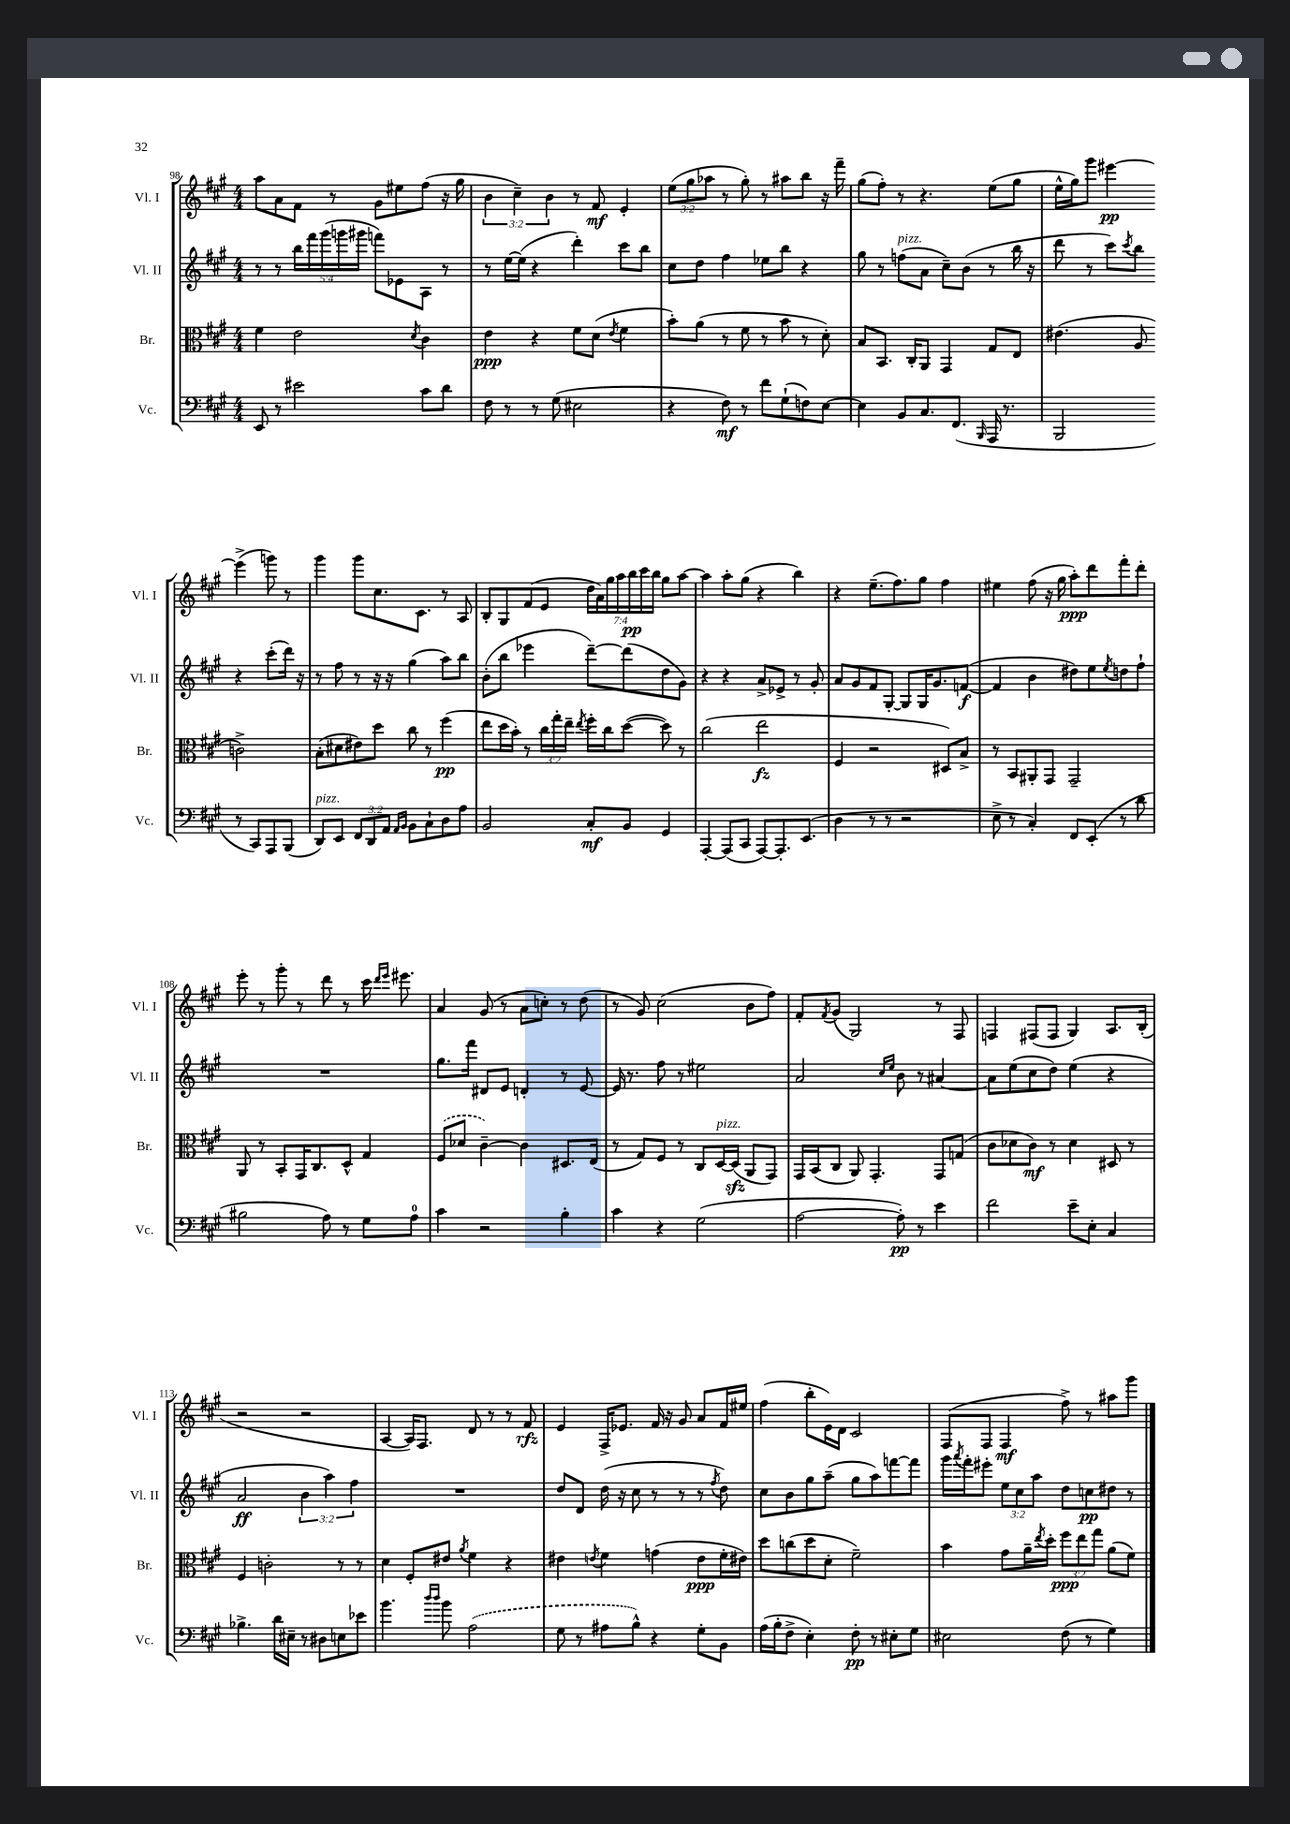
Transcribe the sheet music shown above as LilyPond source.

<<
\new StaffGroup <<
\new Staff = "s0" \with { instrumentName = "Vl. I" shortInstrumentName = "Vl. I" } {
    \clef treble \key a \major \numericTimeSignature \time 4/4 \override Staff.TupletNumber.text = #tuplet-number::calc-fraction-text
    a''8 a'8 fis'8 r8 gis'8 eis''8 fis''8( r16 gis''16 |
    \tuplet 3/2 { b'4 cis''4--) b'4 } r8 fis'8\mf e'4-. |
    \tuplet 3/2 { e''8( gis''8 aes''8 } r8 gis''8-.) r8 ais''8 b''8 r16 fis'''16-- |
    gis''8( fis''8-.) r8 r4. e''8( gis''8 |
    e''16-^ gis''16) gis'''8 eis'''4~\pp eis'''4->( g'''8) r8 |
    gis'''4 gis'''8 cis''8. cis'8. r8 a8 |
    b8-. gis8 fis'8( e'8 \tuplet 7/4 { d''16 a'16) gis''16 a''16 b''16\pp cis'''16 b''16 } gis''8 a''8~ |
    a''4 a''8-. gis''8( r4 b''4) |
    r4 e''8.--( fis''8.) gis''8 fis''4 |
    eis''4 fis''8( r16 gis''16 a''8-.\ppp) d'''8 fis'''8-. d'''8-. |
    e'''8-. r8 gis'''8-. r8 d'''8 r8 cis'''16 \grace { d'''16 e'''16 } eis'''8. |
    a'4 gis'8( r8 a'8 c''8-.) r8 d''8( |
    r8 gis'8) cis''2( b'8 fis''8) |
    fis'8-. \acciaccatura { fis'8 } gis'8( gis2) r8 fis8 |
    f4 fis8( fis8 gis4) a8. b16-.( |
    r2 r2 |
    a4~ a16) fis8. d'8 r8 r8 fis'8\rfz |
    e'4 fis16-> ees'8. fis'16 r16 gis'8 a'8 fis'16 eis''16 |
    fis''4( b''8-. e'16) d'16 cis'2 |
    fis8( fis8 fis4\mf fis''8->) r8 ais''8 gis'''8 \bar "|." |
}
\new Staff = "s1" \with { instrumentName = "Vl. II" shortInstrumentName = "Vl. II" } {
    \clef treble \key a \major \numericTimeSignature \time 4/4 \override Staff.TupletNumber.text = #tuplet-number::calc-fraction-text
    r8 r8 \tuplet 5/4 { b''16 fis'''16 gis'''16( g'''16 gis'''16 } f'''8) ees'8 a8 r8 |
    r8 e''16~ e''16( r4 d'''4-.) cis'''8 b''8 |
    cis''8 d''8 fis''4 ees''8 b''8 r4 |
    gis''8 r8 f''8^\markup { \italic "pizz." }( a'8 cis''8--) b'8( r8 b''16 r16 |
    d'''8 r8 cis'''8) \acciaccatura { cis'''8 } b''8 r4 cis'''8-.( d'''16) r16 |
    r8 fis''8 r8 r16 r16 gis''4( a''8) b''8 |
    b'8-.( b''8 ees'''4 d'''8~--) d'''8( d''8 gis'8) |
    r4 r4 a'8-> ees'8-> r8 gis'8-. |
    a'8 gis'8 fis'8 gis8~-. gis8 gis16 gis'8. f'8~\f( |
    f'4 b'4 dis''8) e''8 \acciaccatura { e''8 } d''8 fis''8-! |
    R1 |
    gis''8. fis'''16 dis'8 e'8 d'4-. r8 e'8~ |
    e'16 r8. fis''8 r8 eis''2 |
    a'2 \grace { cis''16 e''16 } b'8 r8 ais'4~ |
    ais'8 e''8( cis''8 d''8) e''4( r4 |
    a'2\ff \tuplet 3/2 { b'4 a''4) fis''4 } |
    R1 |
    d''8 d'8 d''16( r16 cis''8 r8 r8 r8 \acciaccatura { fis''8 } d''8) |
    cis''8 b'8 gis''8 a''8--( gis''8 a''8) f'''8~ f'''8 |
    gis'''16 \acciaccatura { a'''8 } fis'''16-. eis'''8-. \tuplet 3/2 { e''8 cis''8 a''8 } d''8 c''8\pp dis''8 r8 \bar "|." |
}
\new Staff = "s2" \with { instrumentName = "Br." shortInstrumentName = "Br." } {
    \clef alto \key a \major \numericTimeSignature \time 4/4 \override Staff.TupletNumber.text = #tuplet-number::calc-fraction-text
    fis'4 e'2 \acciaccatura { d'8 } cis'4 |
    e'4\ppp r4 fis'8 d'8( \acciaccatura { e'8 } fis'4 |
    b'8-.) a'8( r8 fis'8 r8 b'8 r8 d'8-.) |
    b8 b,8. cis16-. a,8 gis,4 gis8 e8 |
    eis'4.( a8 c'2->) |
    b8-.( dis'8 eis'8) d''8 cis''8 r8 fis''4\pp( |
    e''8 d''16 b'16-.) r8 \tuplet 3/2 { cis''16 gis''16-. e''16-- } \acciaccatura { e''8 } fis''16-. cis''16 d''8~( d''8) r8 |
    cis''2( e''2\fz |
    fis4 r2 dis8) b8-> |
    r8 b,8 ais,8-. gis,8 gis,2-- |
    a,8 r8 b,8-. gis,16 cis8. d8-^ gis4 |
    \once \slurDashed fis8( des'8 cis'4~--) cis'4 dis8. e16( |
    r8 gis8) fis8 r8 cis8 d16~^\markup { \italic "pizz." } d16\sfz( a,8 gis,8) |
    gis,16 b,16( cis8 a,8) gis,4.-. gis,8 g8( |
    cis'8 des'8 cis'8\mf) r8 des'4 dis8 r8 |
    fis4 c'2-. r8 r8 |
    d'4 fis8-. eis'8 \acciaccatura { a'8 } fis'4 r4 |
    eis'4 \acciaccatura { e'8 } fis'4 g'4( e'8\ppp fis'16-. eis'16) |
    d''8 c''8( d''8 d'8-. fis'2--) |
    b'4 gis'8 a'16-- \acciaccatura { e''8 } d''16-. \tuplet 3/2 { fis''8\ppp e''8 gis''8 } a'8( fis'8) \bar "|." |
}
\new Staff = "s3" \with { instrumentName = "Vc." shortInstrumentName = "Vc." } {
    \clef bass \key a \major \numericTimeSignature \time 4/4 \override Staff.TupletNumber.text = #tuplet-number::calc-fraction-text
    e,8 r8 eis'2 cis'8 d'8 |
    fis8 r8 r8 gis8( eis2 |
    r4 fis8\mf) r8 fis'8 gis8-!( f8) e8~ |
    e4 b,8 cis8. fis,8.( \grace { b,,16 } a,,16 r8. |
    b,,2 r8 cis,8) a,,8 b,,8( |
    d,8^\markup { \italic "pizz." }) e,8 \tuplet 3/2 { fis,8 d,8 a,8 } \grace { a,16 b,16 } b,8 cis8-! d8 a8 |
    b,2 cis8-.\mf b,8 gis,4 |
    a,,4~-. a,,8( cis,8 a,,8~) a,,8.-. e,8.( |
    d4 r8 r8 r2 |
    e8-> r8 cis4-.) fis,8 e,8-.( r8 d'8 |
    bis2 a8) r8 gis8 a8-0 |
    cis'4 r2 b4-. |
    cis'4 r4 gis2( |
    a2~ a8-.\pp) r8 e'4 |
    fis'2 e'8-- e8-. cis4 |
    bes4.-> d'16 eis16-- r8 dis8 e8 ees'8 |
    b'4. \grace { d''16 d''16 } b'8 \once \slurDashed a2( |
    gis8 r8 ais8 b8-^) r4 gis8-. b,8 |
    a16( b16-. fis8-> e4-.) fis8-.\pp r8 eis8-. gis8 |
    eis2 fis8( r8 gis4) \bar "|." |
}
>>
>>
\layout { \context { \Score currentBarNumber = #98 } }
